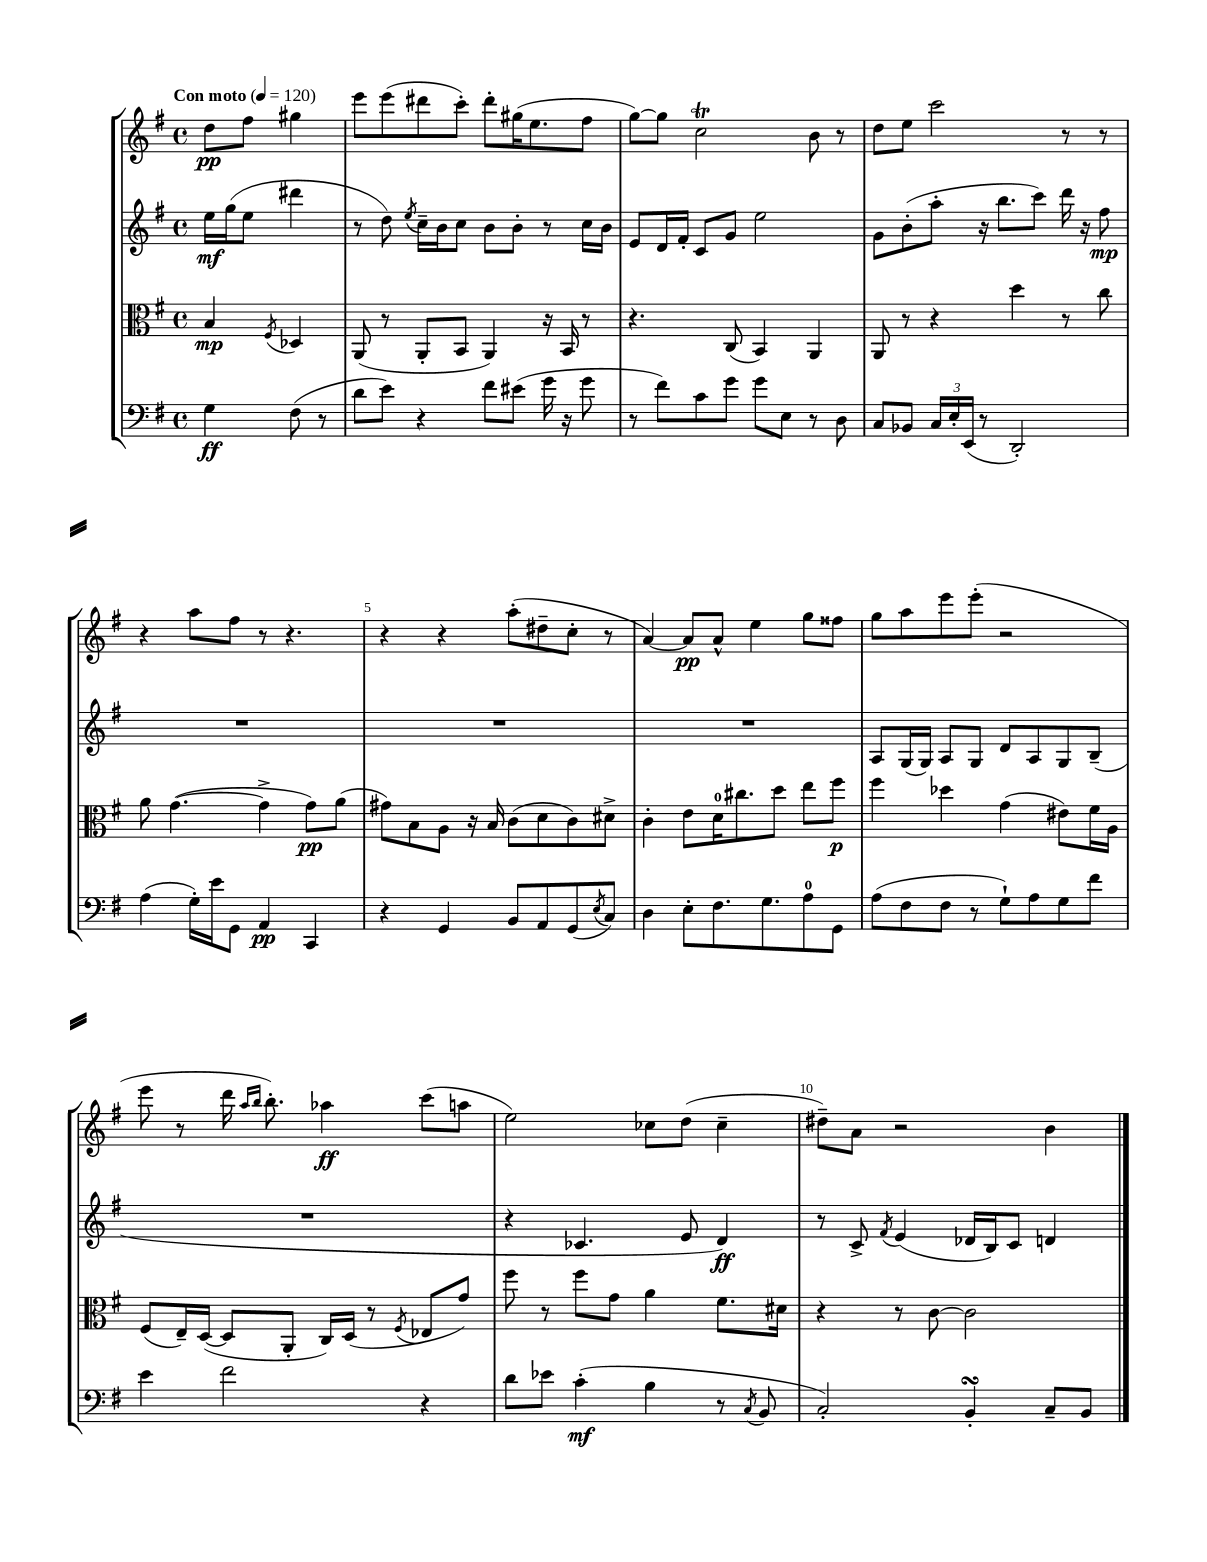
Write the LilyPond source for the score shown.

<<
\new StaffGroup <<
\new Staff = "s0" {
    \clef treble \key g \major \defaultTimeSignature \time 4/4 \partial 2 \tempo "Con moto" 4 = 120
    d''8\pp fis''8 gis''4 |
    e'''8 e'''8( dis'''8 c'''8-.) dis'''8-. gis''16( e''8. fis''8 |
    g''8~) g''8 c''2\trill b'8 r8 |
    d''8 e''8 c'''2 r8 r8 |
    r4 a''8 fis''8 r8 r4. |
    r4 r4 a''8-.( dis''8-- c''8-. r8 |
    a'4~) a'8\pp a'8-^ e''4 g''8 fisis''8 |
    g''8 a''8 e'''8 e'''8-.( r2 |
    e'''8 r8 d'''16 \grace { a''16 b''16 } b''8.-.) aes''4\ff c'''8( a''8 |
    e''2) ces''8 d''8( ces''4-- |
    dis''8--) a'8 r2 b'4 \bar "|." |
}
\new Staff = "s1" {
    \clef treble \key g \major \defaultTimeSignature \time 4/4 \partial 2
    e''16\mf g''16( e''8 dis'''4 |
    r8 d''8) \acciaccatura { e''8 } c''16-- b'16 c''8 b'8 b'8-. r8 c''16 b'16 |
    e'8 d'16 fis'16-. c'8 g'8 e''2 |
    g'8 b'8-.( a''8-. r16 b''8. c'''8) d'''16 r16 fis''8\mp |
    R1 |
    R1 |
    R1 |
    a8 g16( g16) a8 g8 d'8 a8 g8 b8--( |
    R1 |
    r4 ces'4. e'8 d'4\ff) |
    r8 c'8-> \acciaccatura { fis'8 } e'4( des'16 b16) c'8 d'4 \bar "|." |
}
\new Staff = "s2" {
    \clef alto \key g \major \defaultTimeSignature \time 4/4 \partial 2
    b4\mp \acciaccatura { fis8 } des4 |
    a,8( r8 a,8-. b,8 a,4) r16 b,16 r8 |
    r4. c8( b,4) a,4 |
    a,8 r8 r4 d''4 r8 c''8 |
    a'8 g'4.~( g'4-> g'8\pp) a'8( |
    gis'8) b8 a8 r16 b16 c'8( d'8 c'8) dis'8-> |
    c'4-. e'8 d'16-0 cis''8. d''8 e''8 fis''8\p |
    fis''4 des''4 g'4( eis'8) fis'16 a16 |
    fis8( e16--) d16~( d8 a,8-. c16) d16( r8 \acciaccatura { fis8 } ees8 g'8) |
    fis''8 r8 fis''8 g'8 a'4 fis'8. dis'16 |
    r4 r8 c'8~ c'2 \bar "|." |
}
\new Staff = "s3" {
    \clef bass \key g \major \defaultTimeSignature \time 4/4 \partial 2
    g4\ff fis8( r8 |
    d'8 e'8) r4 fis'8 eis'8( g'16 r16 g'8 |
    r8 fis'8) c'8 g'8 g'8 e8 r8 d8 |
    c8 bes,8 \tuplet 3/2 { c16 e16-. e,16( } r8 d,2-.) |
    a4( g16-.) e'16 g,8 a,4\pp c,4 |
    r4 g,4 b,8 a,8 g,8( \acciaccatura { e8 } c8) |
    d4 e8-. fis8. g8. a8-0 g,8 |
    a8( fis8 fis8 r8 g8-!) a8 g8 fis'8 |
    e'4 fis'2 r4 |
    d'8 ees'8 c'4-.\mf( b4 r8 \acciaccatura { c8 } b,8 |
    c2-.) b,4-.\turn c8-- b,8 \bar "|." |
}
>>
>>
\layout { \context { \Score \override BarNumber.break-visibility = ##(#f #t #t) barNumberVisibility = #(every-nth-bar-number-visible 5) } }
